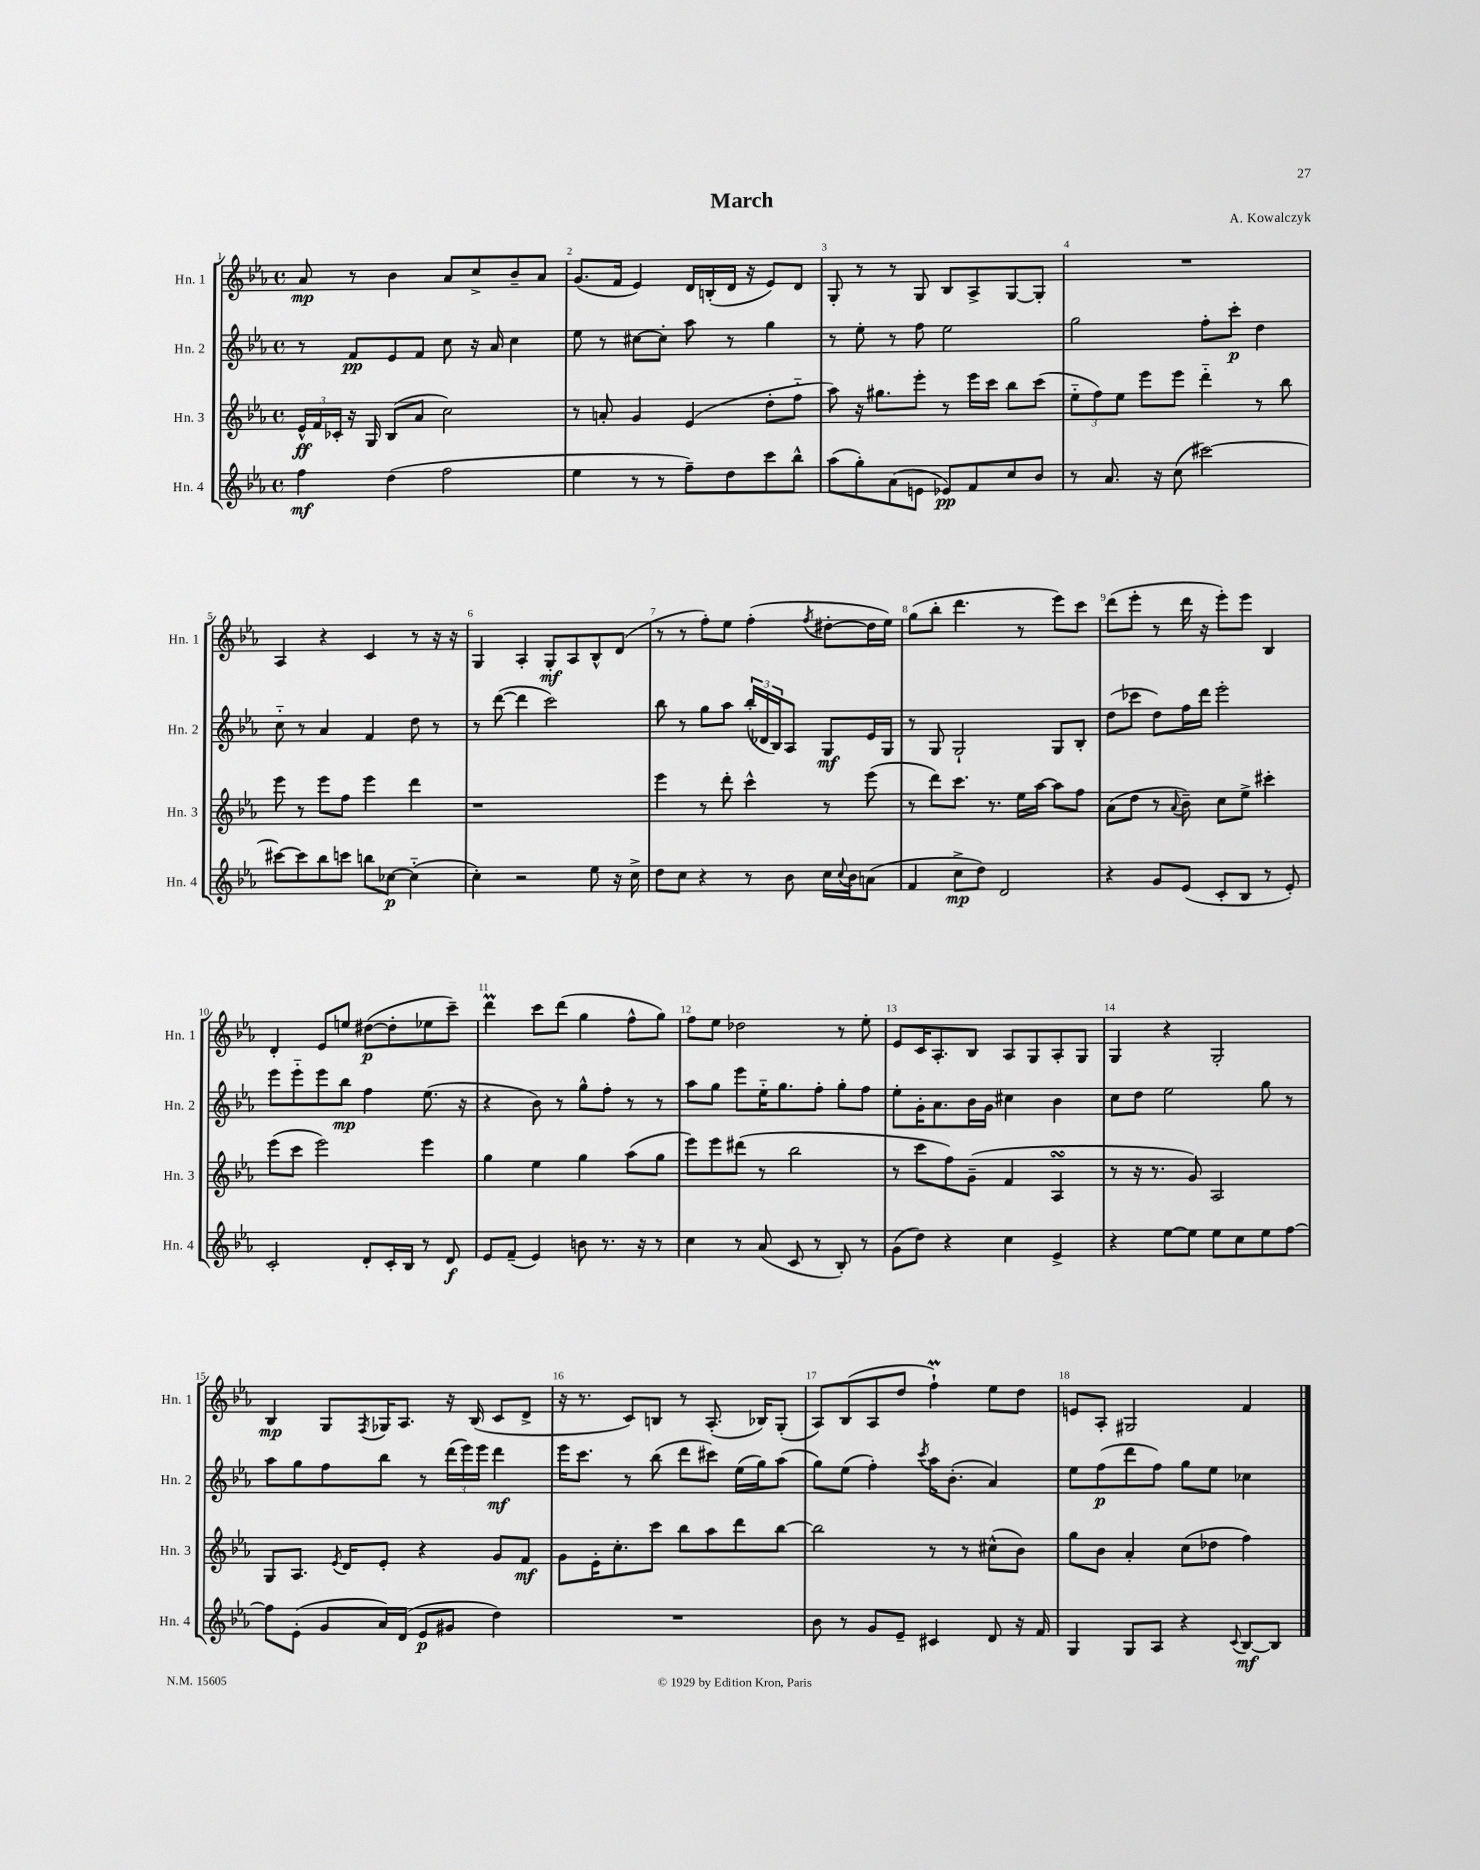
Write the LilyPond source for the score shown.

\header { title = "March" composer = "A. Kowalczyk" }
<<
\new StaffGroup <<
\new Staff = "s0" \with { instrumentName = "Hn. 1" shortInstrumentName = "Hn. 1" } {
    \clef treble \key ees \major \defaultTimeSignature \time 4/4
    aes'8\mp r8 bes'4 aes'8 c''8-> bes'8-- aes'8 |
    g'8.( f'16 ees'4) d'16 b16-.( d'16 r16 ees'8) d'8 |
    g8-. r8 r8 g8 bes8 aes8-> g8~ g8-. |
    R1 |
    aes4 r4 c'4 r8 r16 r16 |
    g4 aes4-. g8-.\mf aes8 bes8-^ d'8( |
    r8 r8 f''8-.) ees''8 f''4-.( \acciaccatura { f''8 } dis''8~-. dis''16 ees''16) |
    g''8( bes''8-. d'''4. r8 ees'''8) c'''8 |
    d'''8( ees'''8-. r8 d'''16 r16 ees'''8-.) ees'''8 bes4 |
    d'4-. ees'8 e''8 dis''8~\p( dis''8-. ees''8 c'''8--) |
    d'''4\prall c'''8 d'''8( g''4 f''8-^ g''8) |
    f''8 ees''8 des''2 r8 ees''8-. |
    ees'8 c'16 aes8.-. bes8 aes8 g8 aes8-. g8 |
    g4 r4 g2-. |
    bes4\mp g8 \acciaccatura { f8 } ges16 aes8. r16 bes16( c'8 d'8-> |
    r16 r8. c'8) b8 r8 aes8.-.( bes16) g8-.( |
    aes8) bes8( aes8 d''8 f''4-!\prall) ees''8 d''8 |
    e'8 aes8-. gis2 f'4 \bar "|." |
}
\new Staff = "s1" \with { instrumentName = "Hn. 2" shortInstrumentName = "Hn. 2" } {
    \clef treble \key ees \major \defaultTimeSignature \time 4/4
    r8 f'8\pp ees'8 f'8 c''8 r16 aes'16 c''4 |
    ees''8 r8 cis''8~ cis''8-. aes''8 r8 g''4 |
    r8 ees''8-. r8 f''8 ees''2 |
    g''2 f''8-. c'''8-.\p d''4 |
    c''8-_ r8 aes'4 f'4 d''8 r8 |
    r8 d'''8~( d'''4 c'''2) |
    bes''8 r8 g''8 aes''8 \tuplet 3/2 { bes''16-.( des'16 bes16) } aes8 g8\mf ees'16 g16 |
    r8 g8 g2-! g8 bes8-. |
    d''8( ces'''8 d''8) f''16 d'''16 ees'''2-. |
    ees'''8 ees'''8-_ ees'''8 bes''8\mp f''4 ees''8.( r16 |
    r4 bes'8) r8 g''8-^ f''8-. r8 r8 |
    aes''8 g''8 ees'''8 ees''16-_ g''8. f''8-. g''8-. f''8 |
    ees''8-. g'16-. aes'8. bes'16 g'16 cis''4 bes'4 |
    c''8 d''8 ees''2 g''8 r8 |
    aes''8 g''8 f''8 bes''8 r8 \tuplet 3/2 { d'''16( ees'''16) ees'''16 } d'''4\mf |
    ees'''16 c'''8. r8 bes''8( d'''8 cis'''8) ees''16( g''16) aes''8( |
    g''8) ees''8( f''4-.) \acciaccatura { c'''8 } aes''16 bes'8.-.( aes'4) |
    ees''8 f''8\p( d'''8 f''8) g''8 ees''8 ces''4 \bar "|." |
}
\new Staff = "s2" \with { instrumentName = "Hn. 3" shortInstrumentName = "Hn. 3" } {
    \clef treble \key ees \major \defaultTimeSignature \time 4/4
    \tuplet 3/2 { ees'16-^\ff f'16 ces'16-. } r16 g16 bes8( aes'8 c''2) |
    r8 a'8-. g'4 ees'4( d''8-. f''8-_ |
    aes''8) r16 gis''8. ees'''8-. r8 ees'''16 c'''16 bes''8 c'''8( |
    \tuplet 3/2 { ees''8-_ f''8) ees''8 } ees'''8 ees'''8 d'''4-_ r8 bes''8 |
    ees'''8 r8 ees'''8 f''8 ees'''4 d'''4 |
    r1 |
    ees'''4 r8 d'''8-. c'''4-^ r8 ees'''8( |
    r8 d'''8) c'''8. r8. ees''16 aes''16~ aes''8 f''8 |
    aes'8( d''8 r8 \appoggiatura { aes'8 } bes'8--) c''8 ees''8-> cis'''4-. |
    ees'''8( c'''8 ees'''2) ees'''4 |
    g''4 ees''4 g''4 aes''8( g''8 |
    ees'''8) ees'''8 dis'''8( r8 bes''2 |
    r8 c'''8 f''8) g'8--( f'4 aes4\turn |
    r8 r16 r8. g'8) aes2 |
    g8 aes8. \acciaccatura { ees'8 } d'16 ees'8-. r4 g'8 f'8\mf |
    g'8 ees'16-. c''8.-. c'''8 bes''8 aes''8 d'''8 bes''8~ |
    bes''2 r8 r8 cis''8-^( bes'8) |
    g''8 bes'8 aes'4-. c''8( des''8 f''4) \bar "|." |
}
\new Staff = "s3" \with { instrumentName = "Hn. 4" shortInstrumentName = "Hn. 4" } {
    \clef treble \key ees \major \defaultTimeSignature \time 4/4
    f''4\mf d''4( f''2 |
    ees''4 r8 r8 f''8--) d''8 c'''8 bes''8-^ |
    aes''8( g''8-.) aes'8( e'8 ees'8\pp) f'8 c''8 bes'8 |
    r8 aes'8. r16 c''8( cis'''2~) |
    cis'''8~ cis'''8 bes''8 c'''8 b''8 ces''8~\p ces''4-_( |
    c''4-.) r2 ees''8 r16 c''16-> |
    d''8 c''8 r4 r8 bes'8 c''16 \appoggiatura { c''8 } bes'16 a'8( |
    f'4 c''8->\mp d''8) d'2 |
    r4 g'8 ees'8( c'8-. bes8 r8 ees'8-.) |
    c'2-. d'8-. c'16-. bes16 r8 d'8\f |
    ees'8 f'8--( ees'4) b'8 r8. r16 r8 |
    c''4 r8 aes'8( c'8 r8 bes8-.) r8 |
    g'8( d''8) r4 c''4 ees'4-> |
    r4 ees''8~ ees''8 ees''8 c''8 ees''8 f''8~ |
    f''8 ees'8-.( g'8 aes'16) d'16( ees'8\p gis'8 d''4) |
    R1 |
    bes'8 r8 g'8 ees'8-- cis'4 d'8 r16 f'16 |
    g4 g8 aes8 r4 \appoggiatura { c'8 } bes8~\mf bes8 \bar "|." |
}
>>
>>
\layout { \context { \Score \override BarNumber.break-visibility = ##(#f #t #t) barNumberVisibility = #all-bar-numbers-visible } }
